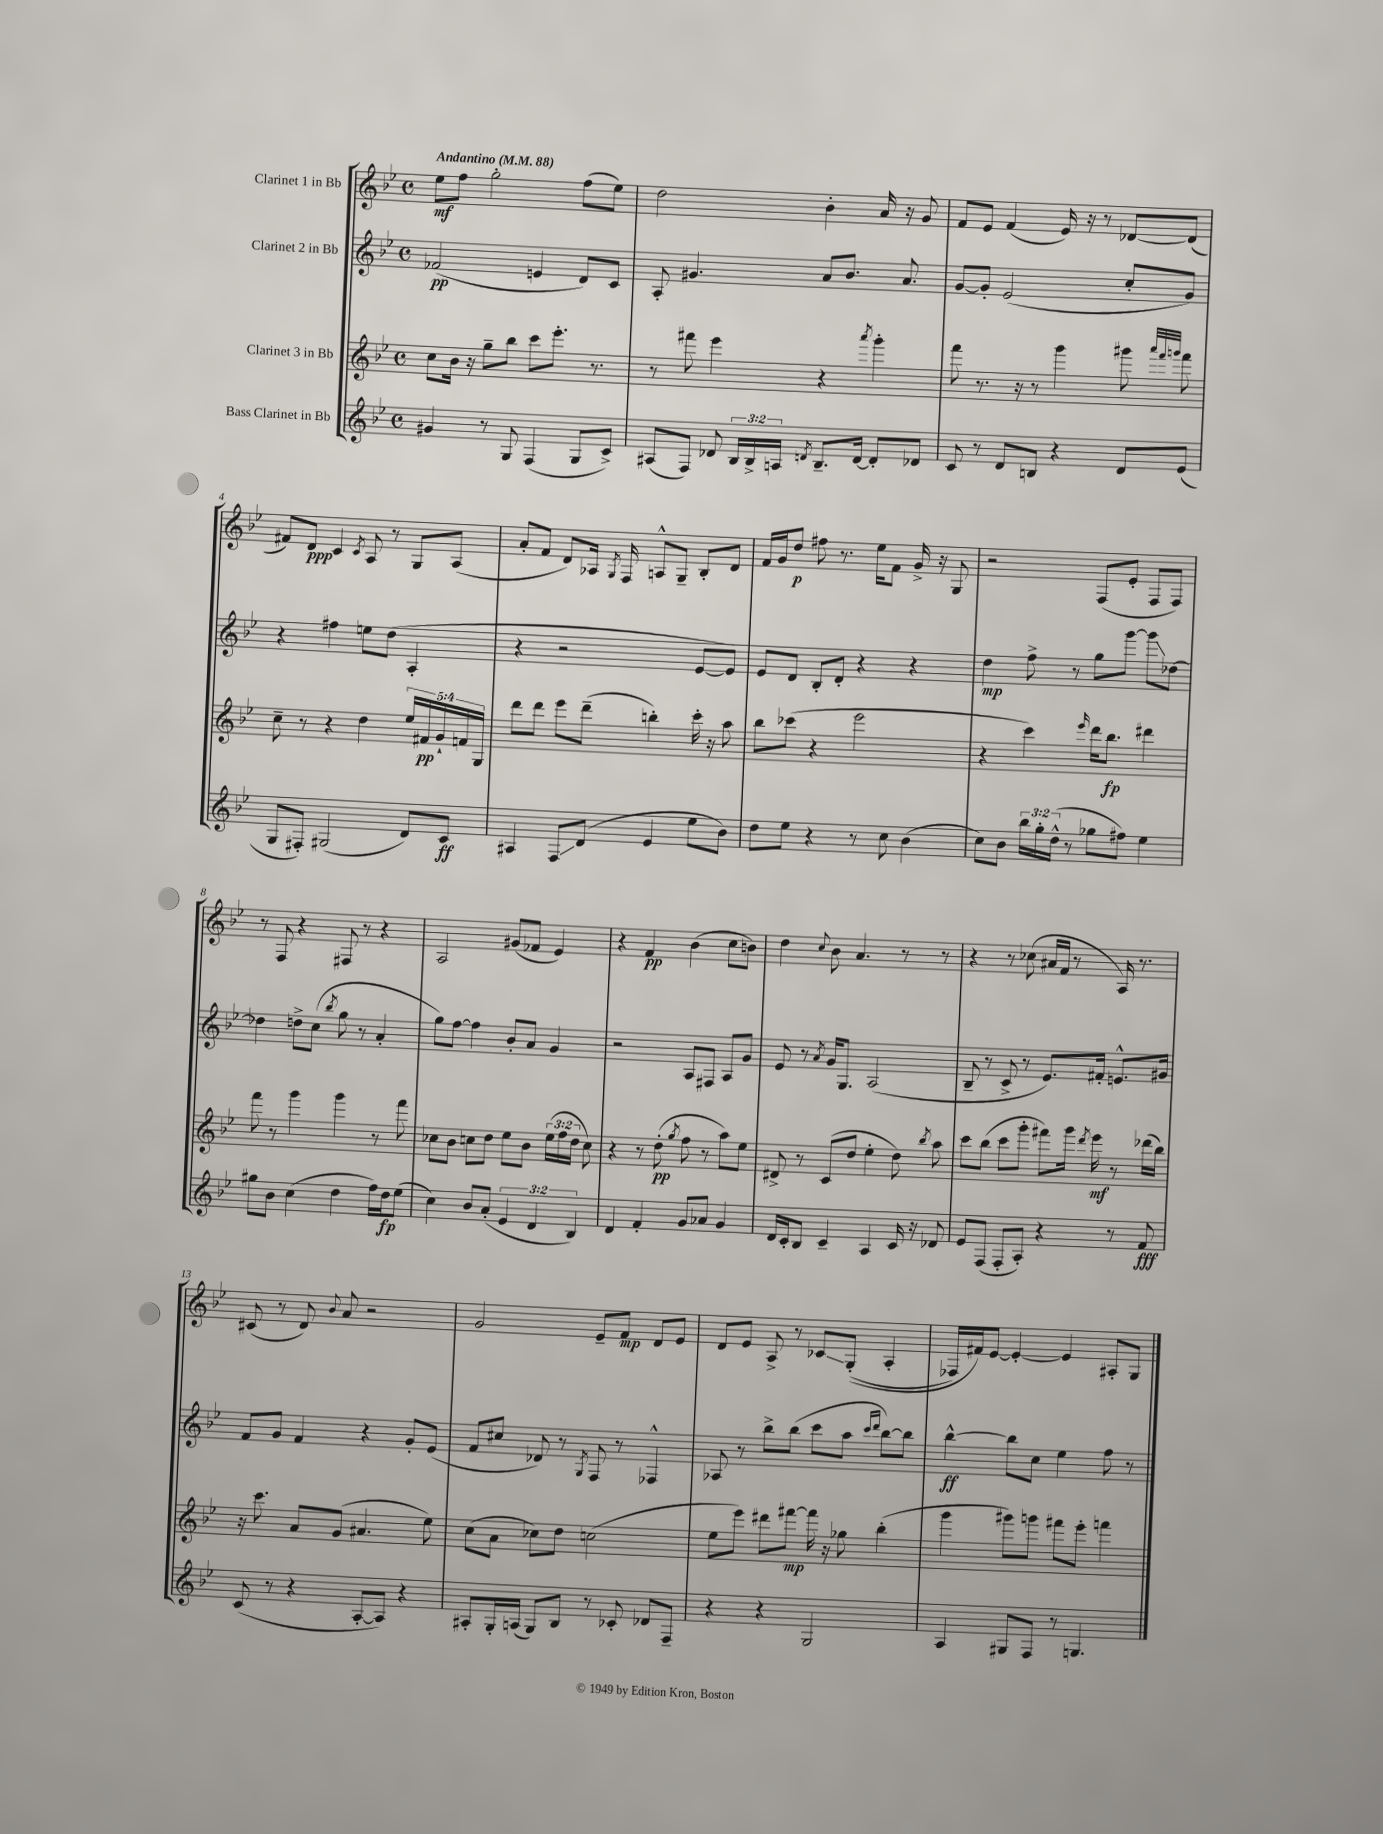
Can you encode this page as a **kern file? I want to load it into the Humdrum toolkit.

**kern	**kern	**kern	**kern
*staff4	*staff3	*staff2	*staff1
*clefG2	*clefG2	*clefG2	*clefG2
*k[b-e-]	*k[b-e-]	*k[b-e-]	*k[b-e-]
*M4/4	*M4/4	*M4/4	*M4/4
*met(c)	*met(c)	*met(c)	*met(c)
*MM88	*MM88	*MM88	*MM88
4g#/	8cc\L	(2f-/	8ee-\L
.	16b-\Jk	.	8ff\J
.	16r	.	.
8r	8gg~\L	.	2gg'\
8G/	8bb-\J	.	.
(4F/	8ccc\L	4e/	.
.	8.eee-'\J	.	.
8G/L	.	8d/L)	(8ff\L
.	8.r	.	.
8c^/J)	.	8c/J	8ee-\J)
=	=	=	=
(8A#/L	8r	8A'/	2dd\
8F/J)	8fff#\	4.g#/	.
8d-/	4eee-\	.	.
24B-/LL	.	.	.
24B-^/	.	.	.
24A/JJ	.	.	.
8qd/	.	.	.
8.B-~/L	4r	8a/L	4b-'\
.	.	8.b-/J	.
[16d/Jk	.	.	.
.	8qaaa/	.	.
8d'/]L	4ggg'\	.	16a/
.	.	8.a/	16r
8d-/J	.	.	8g/
=	=	=	=
8c/	8fff\	[8g/L	8f/L
8r	8.r	8g'/]J	8e-/J
8d/L	.	(2e-/	(4f/
.	16r	.	.
8B/J	8r	.	.
4r	4ggg\	.	16e-/)
.	.	.	16r
.	.	.	8r
8d/L	8ggg#\	8cc'/L	[8d-/L
.	32qqaaa/LLL	.	.
.	32qqfff/	.	.
.	32qqggg/JJJ	.	.
(8e-/J	8fff\	8g/J)	(8d-/]J
=	=	=	=
8G/L	8cc~\	4r	8f#/L)
8F#'/J)	8r	.	8d/J
(2G#/	4r	4ff#\	4c/
.	.	.	8qc/
.	4dd\	8ee\L	8A/
.	.	(8dd\J	8r
8d/L)	20ee-/LL	4A'/	8G/L
.	20f#/	.	.
.	20g`/	.	.
8c/J	.	.	(8A/J
.	20f/	.	.
.	20G/JJ	.	.
=	=	=	=
4A#/	8ddd\L	4r	8a'/L
.	8ddd\J	.	8f/J
8F/L	8eee-\L	2r	8d/L)
(8d/J	(8ddd~\J	.	16A-/Jk
.	.	.	8qG/
.	.	.	16F/
4e-/	4bb'\)	.	8A^^/L
.	.	.	8G~/J
8ee-\L	16ccc'\	[8e-/L	8B-'/L
.	16r	.	.
8b-\J)	8aa\	8e-/]J)	8d/J
=	=	=	=
8dd\L	8bb-\L	8e-/L	16f/LL
.	.	.	16g/J
8ee-\J	(8ccc-\J	8d/J	8dd/J
4r	4r	8B-'/L	8ff#\
.	.	8d'/J	8.r
8r	2eee-\	4r	.
.	.	.	16ee-\LK
8cc\	.	.	8f\J
(4b-\	.	4r	16g^/
.	.	.	16r
.	.	.	8G/
=	=	=	=
8cc\L)	4r	4dd\	2r
8b-\J	.	.	.
24bb-\LL	4ccc\)	8ff^\	.
24gg'\	.	.	.
(24dd^^\JJ	.	.	.
8r	.	8r	.
.	16qqeee-/	.	.
8gg-\L	16ddd\LK	8gg\L	(8F/L
.	8.bb-\J	.	.
8ff#\J)	.	[8ggg\J	8e-'/J
4ee-\	4ddd#\	8ggg\]L	8F/L
.	.	[8dd-\J	8F/J)
=	=	=	=
8gg#\L	8fff\	4dd-\]	8r
8b-\J	8r	.	8F/
(4cc\	4ggg\	8dd^\L	4r
.	.	(8cc\J	.
.	.	8qbb-/	.
4dd\	4ggg\	8gg\	8F#/
.	.	8r	8r
16ff\LL)	8r	4a'/	4r
16dd\J	.	.	.
(8ee-\J	8fff\	.	.
=	=	=	=
4cc\)	8cc-\L	8gg\L)	2A/
.	8b-\J	[8ff\J	.
8b-/L	8cc\L	4ff\]	.
(8a'/J	8dd\J	.	.
6e-/	8ee-\L	8b-'/L	(8g#/L
.	8b-\J	8a/J	8f-/J
6d/	.	.	.
.	(24ee-\LL	4g/	4e-/)
.	24ff\	.	.
6B-/)	24dd\JJ	.	.
.	8cc\)	.	.
=	=	=	=
4d/	4r	2r	4r
4f'/	8r	.	4f/
.	(8dd'\	.	.
.	8qgg/	.	.
8g/L	8ff\	8A/L	(4b-\
8a-/J	8r	8F#/J	.
4g/	8aa\L)	8A/L	8cc\L
.	8ee-\J	8g/J	8b\J)
=	=	=	=
16d/LL	8d#^/	8e-/	4dd\
16c'/J	.	.	.
8B-/J	8r	8r	.
.	.	8qa/	8qqcc/
4c~/	(8c/L	16g/LK	8b-\
.	.	8.G/J	.
.	8dd/J	.	4.a/
4A/	4ee-'\	(2A/	.
16c/	8dd\)	.	8r
16r	.	.	.
.	8qbb-/	.	.
8d-/	8aa\	.	8r
=	=	=	=
8e-/L	8ccc\L	8B-~/	4r
(8F/J	(8bb-\J	8r	.
8F'/L	8ccc\L	8c^/	8r
8A'/J)	8ggg'\J	8r	(8cc-\
4r	8fff#\L)	8.e-/L)	16a#/LL
.	.	.	16f/JJ
.	16ggg\Jk	.	8r
.	8qddd/	.	.
.	16eee-\	16f#'/Jk	.
8r	8r	8.e^^/L	16A/)
.	.	.	8.r
8f/	(16ddd-\LL	.	.
.	16bb-\JJ)	16g#/Jk	.
=	=	=	=
(8c/	16r	8f/L	(8c#/
.	8.ccc\	.	.
8r	.	8g/J	8r
4r	8a/L	4f/	8d/)
.	.	.	8qqb-/
.	(8g/J	.	8a/
[8A'/L	4.a#/	4r	2r
8A/]J)	.	.	.
4r	.	8g'/L	.
.	8ee-\)	(8e-/J	.
=	=	=	=
8A#'/L	(8cc\L	8f/L	2g/
16G'/L	8a\J	8cc#/J	.
(16A/JJ	.	.	.
8G/L)	8cc-\L)	8d-/)	.
8B-/J	8dd\J	8r	.
.	.	8qG/	.
8r	(2cc\	8F/	8e-~/L
8c-'/	.	8r	8f/J
8d-/L	.	4F-^^/	8d/L
8F~/J	.	.	8e-/J
=	=	=	=
4r	8ee-\L	8A-/	8d/L
.	8eee-\J)	8r	8e-/J
4r	8ddd#\L	8bb-^\L	8A^/
.	[8fff#\J	(8bb-\J	8r
2G/	16fff#\]	8ccc\L	8c-/L
.	16r	.	.
.	8gg-\	8aa\J	&((8G'/J
.	.	16qqccc/LL	.
.	.	16qqddd/JJ	.
.	(4bb-'\	[8bb-\L)	4A'/
.	.	8bb-\]J	.
=	=	=	=
4A/	4ggg\	[4bb-^^\	16F-/LL)
.	.	.	16f#/J&)
.	.	.	[8e-/J
8G#/L	8ggg#\L)	8bb-\]L	4e-'/_
8F/J	8ggg\J	8cc\J	.
8r	8fff#\L	4ee-\	4e-/]
4.G/	8eee-'\J	.	.
.	4fff\	8ff\	8A#'/L
.	.	8r	8G/J
==	==	==	==
*-	*-	*-	*-
